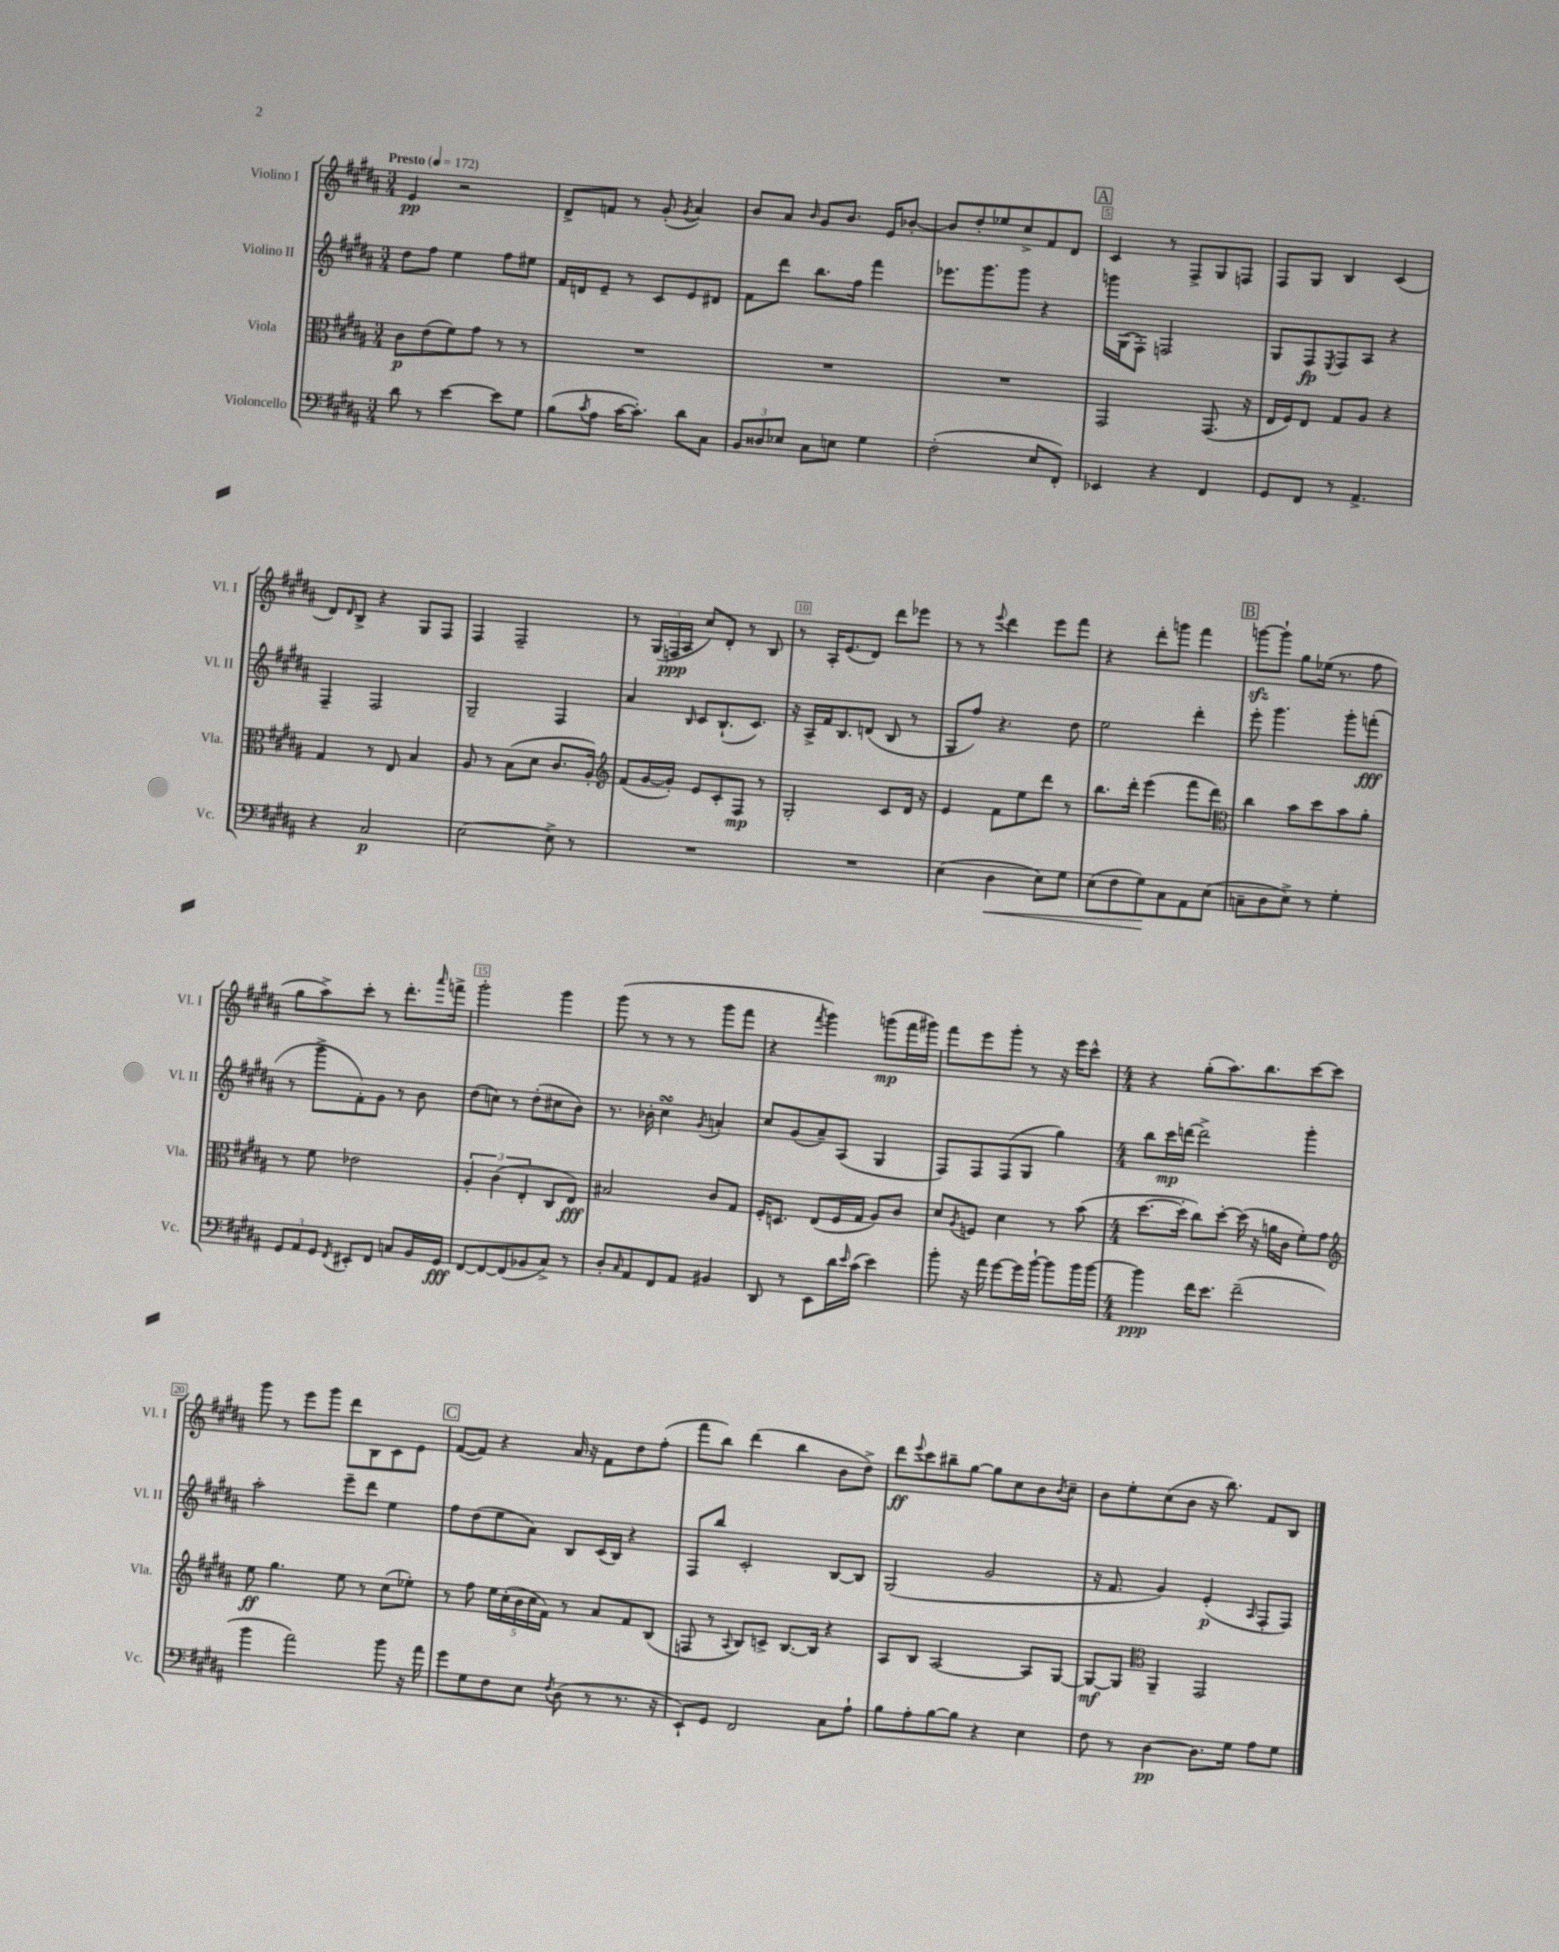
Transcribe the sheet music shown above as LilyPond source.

<<
\new StaffGroup <<
\new Staff = "s0" \with { instrumentName = "Violino I" shortInstrumentName = "Vl. I" } {
    \clef treble \key b \major \numericTimeSignature \time 3/4 \tempo "Presto" 4 = 172
    e'4\pp r2 |
    dis'8-> f'8 r8 gis'8-.( \acciaccatura { gis'8 } ais'4) |
    b'8 ais'8 \grace { b'16 } gis'8 b'8. e'16 bes'8~-. |
    bes'8 dis''8-. ees''8 cis''8-> fis'8 dis'8 |
    \mark \markup { \box "A" } cis'4 r8 fis8-> gis8 f8 |
    fis8 gis8 b4 cis'4( |
    dis'8) \grace { dis'16 } b8-> r4 gis8 fis8 |
    fis4 fis2-- |
    r8 \tuplet 3/2 { gis16( f16\ppp ais16 } cis''8) dis'8-. r8 b8 |
    r8 ais16-. e'8.( dis'8) dis'''8 ees'''8 |
    r8 r8 \appoggiatura { e'''8 } dis'''4 e'''8 fis'''8 |
    r4 dis'''8-. g'''8 fis'''4 |
    \mark \markup { \box "B" } g'''8~\sfz g'''8-! gis''8 ees''16( r8. fis''8 |
    gis''8 ais''8->) cis'''8-. r8 dis'''8.-. \grace { ais'''16 } f'''16-> |
    gis'''2-. gis'''4 |
    gis'''8( r8 r8 r8 gis'''8 fis'''8 |
    r4 \acciaccatura { fis'''8 } gis'''4) g'''8\mp( fis'''16 gis'''16) |
    fis'''8 e'''8 gis'''8-. r8 r16 e'''16 cis'''8-^ |
    \numericTimeSignature \time 4/4 r4 gis''8-.( ais''8.) b''8. cis'''8~ cis'''8 |
    gis'''8 r8 e'''8 gis'''8 dis'''8 b8 cis'8 e'8 |
    \mark \markup { \box "C" } fis'8~( fis'8) r4 ais'16 r16 fis'8 dis''8 fis''8-.( |
    fis'''8 b''8) dis'''4( b''4 b'8 dis''8->) |
    dis'''8\ff \appoggiatura { e'''8 } cis'''8 bis''8-- gis''8~ gis''8 cis''8 b'8 \acciaccatura { b'8 } cis''8-- |
    b'8 e''8-. cis''8( b'8 r16 b''8.) fis'8 b8 \bar "|." |
}
\new Staff = "s1" \with { instrumentName = "Violino II" shortInstrumentName = "Vl. II" } {
    \clef treble \key b \major \numericTimeSignature \time 3/4
    dis''8 fis''8 e''4 fis''8 eis''8 |
    fis'16 d'16 e'8-- r8 cis'8 e'8 dis'8 |
    fis'8 dis'''8 b''8. fis''16 fis'''4 |
    ees'''8. gis'''8. gis'''8 r4 |
    \mark \markup { \box "A" } g'''16 gis16( fis8-.) f2 |
    gis8 fis8\fp \acciaccatura { e8 } fis8 ais8 r4 |
    fis4-- fis2 |
    gis2-- fis4 |
    ais'4 \grace { b16 } cis'8 b8.-!( cis'8.) |
    r16 ais16-> fis'16 b8. d'8( b8 r8 |
    gis8 fis''8) r4. dis''8 |
    e''2 dis'''4-. |
    \mark \markup { \box "B" } e'''8-. gis'''4. gis'''8-. f'''8-.\fff( |
    r8 gis'''8-> fis'8-.) gis'8 r8 b'8 |
    dis''8( c''8) r8 dis''8-.( cis''8 b'8) |
    r8. bes'16-. cis''4\turn \acciaccatura { gis'8 } a'4-. |
    cis''8 gis'8( ais'8--) ais8( gis4 |
    fis8) fis8 fis8( gis8 gis''4) |
    \numericTimeSignature \time 4/4 b''8 cis'''16\mp d'''16~ d'''2-> gis'''4-. |
    ais''2-. e'''8-- dis'''8 e''4 |
    \mark \markup { \box "C" } fis''8 dis''8( e''8 ais'8) b8 cis'16( b16) r4 |
    fis8 b''8 cis'2-. b8~ b8 |
    gis2( gis'2 |
    r16 fis'8. gis'4) e'4-.\p( \grace { ais16 } fis8-. fis8) \bar "|." |
}
\new Staff = "s2" \with { instrumentName = "Viola" shortInstrumentName = "Vla." } {
    \clef alto \key b \major \numericTimeSignature \time 3/4
    cis'8\p e'8( fis'8) gis'8 r8 r8 |
    R2. |
    R2. |
    R2. |
    \mark \markup { \box "A" } gis,2 gis,8.( r16 |
    e16 fis16) e8 gis8 ais8 r4 |
    gis4 r8 e8 b4 |
    ais8 r8 b8( dis'8 cis'8. ais16-.) |
    \clef treble fis'8( gis'16~ gis'16-.) e'8 cis'8-. fis8\mp r8 |
    gis2-. cis'8 dis'16 r16 |
    e'4 fis'8 e''8 dis'''8 r8 |
    b''8. dis'''16-. e'''4( fis'''8 dis'''8) |
    \mark \markup { \box "B" } \clef alto cis''4 b'8 dis''8 b'8 ais'8-. |
    r8 fis'8 ees'2 |
    \tuplet 3/2 { ais4-. cis'4( e4-. } cis8 e8\fff) |
    bis2 cis'8 gis8 |
    fis16-. d8. e8( fis16 gis16 ais8) cis'8 |
    dis'8 \acciaccatura { ais8 } f8 dis'4 r8 b'8( |
    \numericTimeSignature \time 4/4 dis''8.~ dis''16-. cis''8) dis''8~-. dis''16( r16 a'16 cis'16 fis'8-.) gis'8 |
    \clef treble e''8\ff gis''4. e''8 r8 cis''8( ees''8-.) |
    \mark \markup { \box "C" } r8 fis''8 \tuplet 5/4 { e''16 cis''16-.( b'16 cis''16 fis'16) } r8 ais'8 fis'8 b8( |
    f8 r8 \appoggiatura { ais8 } b8) c'8-> b8.~ b16 r4 |
    ais8 b8 ais2~ ais8 gis8~ |
    gis8~\mf gis8 \clef alto ais,4-- gis,2 \bar "|." |
}
\new Staff = "s3" \with { instrumentName = "Violoncello" shortInstrumentName = "Vc." } {
    \clef bass \key b \major \numericTimeSignature \time 3/4
    dis'8 r8 e'4~ e'8 gis8 |
    b8( \acciaccatura { cis'8 } ais8 cis'16~ cis'8.-.) dis'8 cis8 |
    \tuplet 3/2 { b,8 disis8 ees8 } cis8 e8 gis4 |
    fis2-.( e8 fis,8-.) |
    \mark \markup { \box "A" } ees,4 r4 fis,4 |
    gis,8 fis,8 r8 ais,4.-> |
    r4 cis2\p |
    e2~ e8-> r8 |
    R2. |
    R2. |
    e4( dis4\< e8) gis8 |
    e8( fis8 gis8\!) cis8 ais,8 e8( |
    \mark \markup { \box "B" } c8-- dis8 e8->) r8 gis4-. |
    \tuplet 3/2 { gis,8 ais,8 gis,8 } \acciaccatura { fis,8 } eis,8-. fis,8 c8 b,16 gis,16\fff |
    fis,8~ fis,8~ fis,8( bes,8 cis8->) r8 |
    dis8-. \grace { cis16 } ais,8 fis,8 ais,8 bis,4 |
    dis,8 r8 e,8 dis'16 \grace { e'16 } cis'16( e'4) |
    b'8-. r16 ais'16 gis'8~ gis'16 b'16~-! b'8 b'16 b'16~ |
    \numericTimeSignature \time 4/4 b'4\ppp fis'16 e'8. fis'2--( |
    b'4 ais'2) b'8 r16 ais'16 |
    \mark \markup { \box "C" } gis'8 gis8 fis8 e8 \acciaccatura { fis8 } dis8( r8 r8. r16 |
    e,8-!) gis,8 fis,2 cis8 ais8-! |
    b8 ais8-. b8~ b8 r4 e4 |
    fis8 r8 dis4~\pp dis8. gis16 ais8 gis8 \bar "|." |
}
>>
>>
\layout { \context { \Score \override BarNumber.break-visibility = ##(#f #t #t) barNumberVisibility = #(every-nth-bar-number-visible 5) \override BarNumber.stencil = #(make-stencil-boxer 0.1 0.3 ly:text-interface::print) } }
